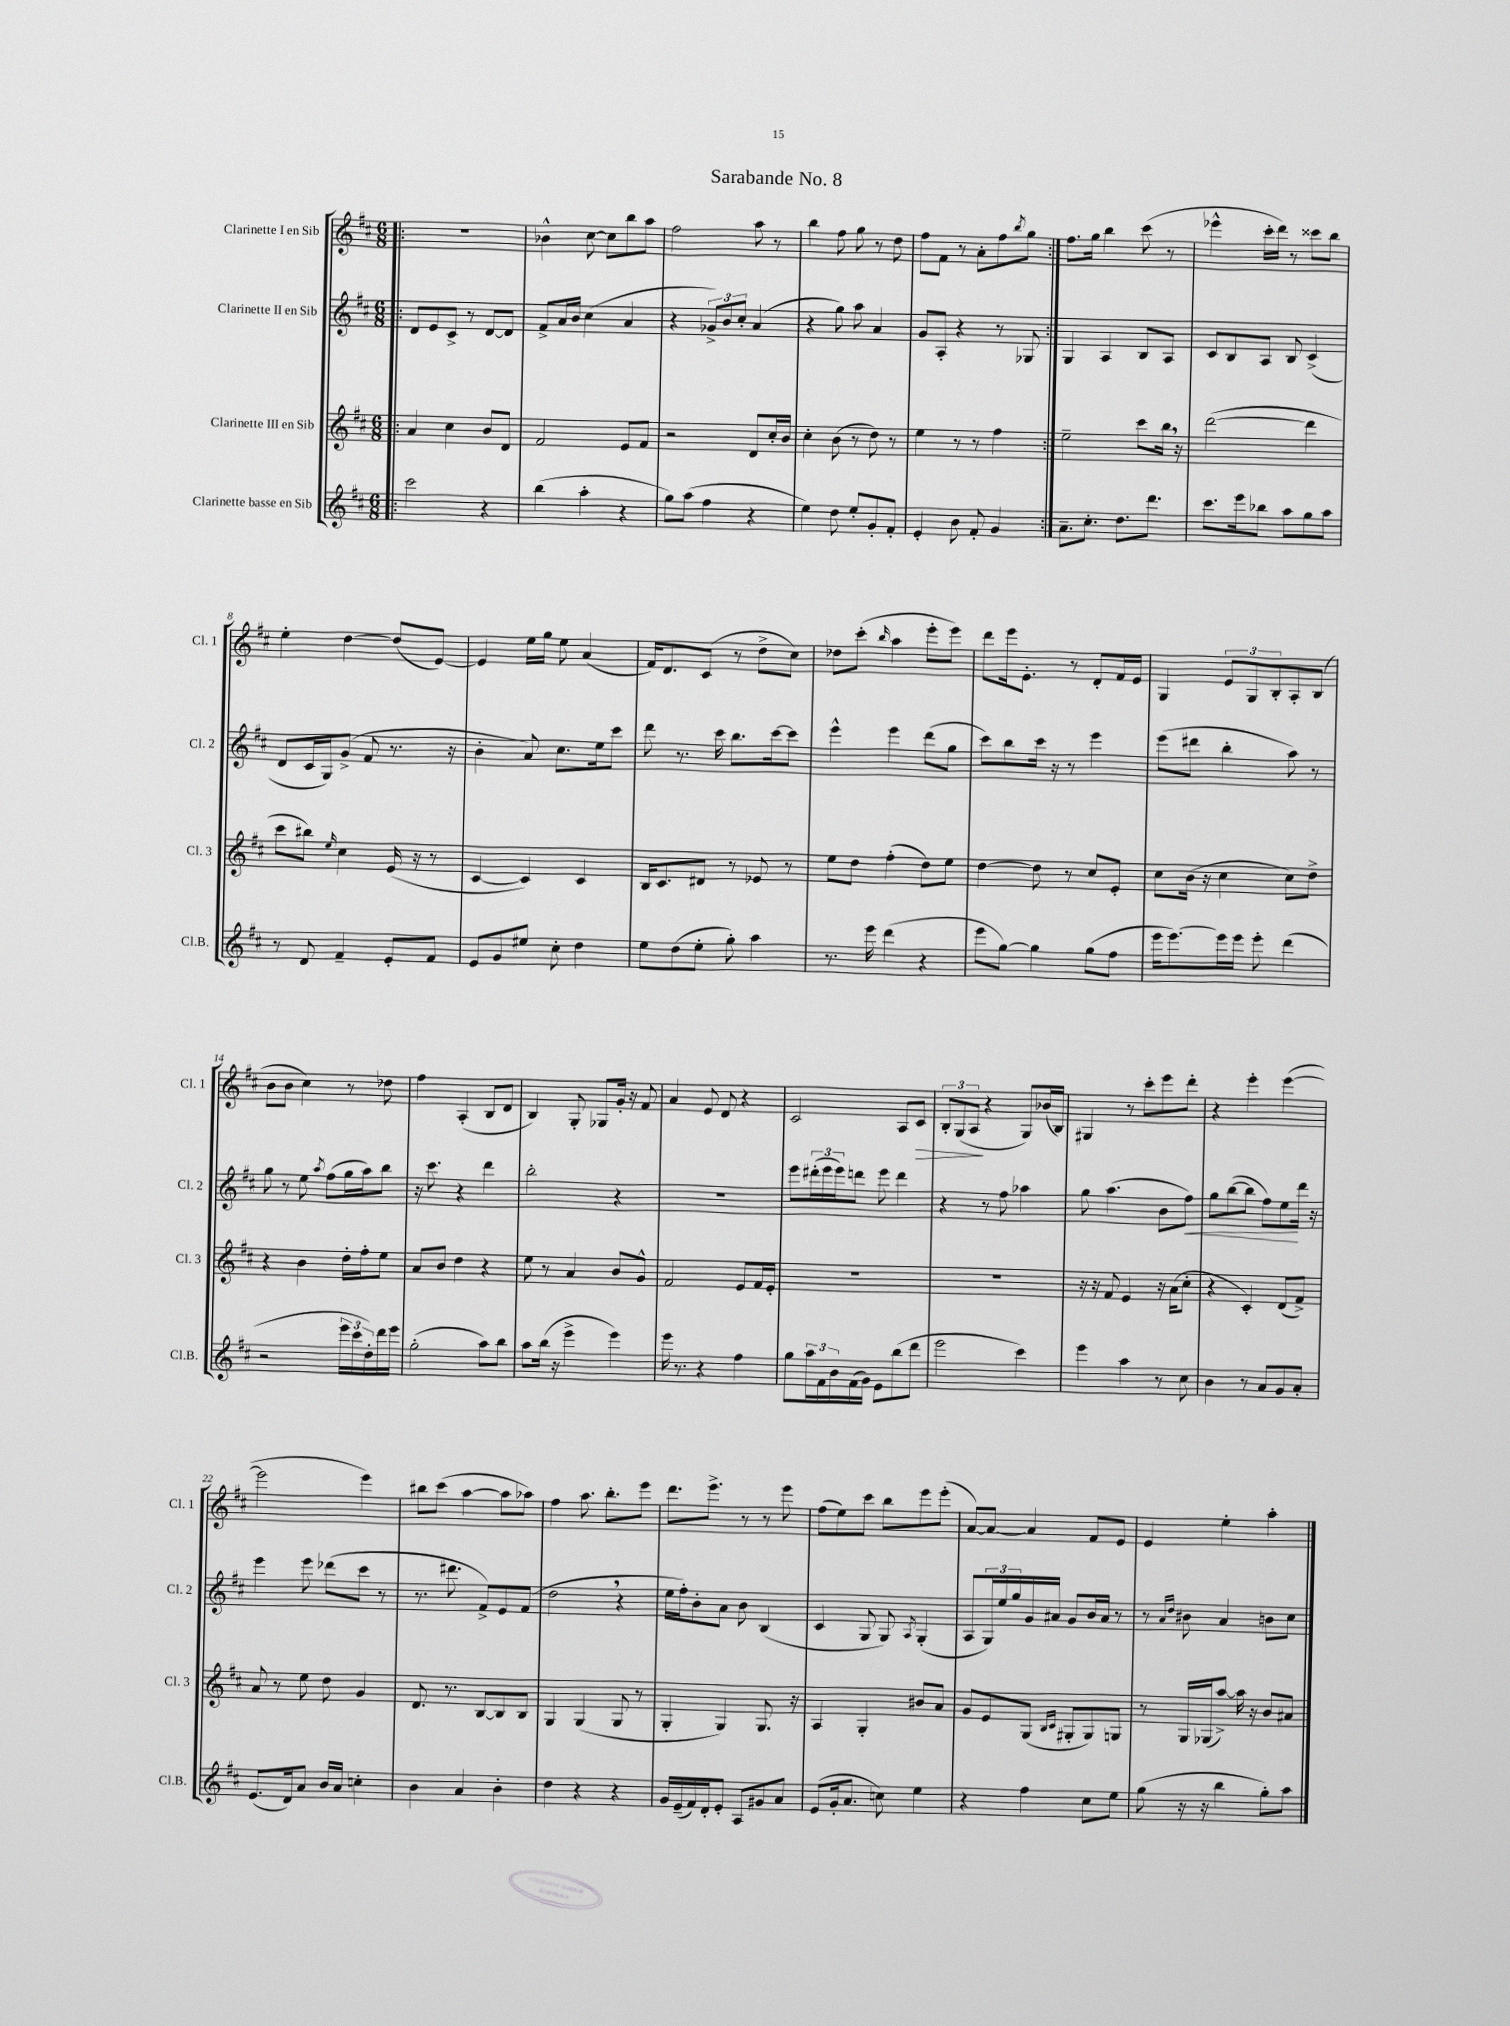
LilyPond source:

\header { title = "Sarabande No. 8" }
<<
\new StaffGroup <<
\new Staff = "s0" \with { instrumentName = "Clarinette I en Sib" shortInstrumentName = "Cl. 1" } {
    \clef treble \key d \major \numericTimeSignature \time 6/8
    \repeat volta 2 { \bar ".|:" R2. |
    bes'4-^ cis''8~ cis''8 b''8 a''8 |
    fis''2 a''8 r8 |
    b''4 fis''8 g''8 r8 d''8 |
    fis''8 fis'8 r8 a'8-. fis''8 \acciaccatura { b''8 } g''8 | }
    fis''8. g''16 b''4 cis'''8( r8 |
    ees'''4-^ cis'''16-. d'''16) r8 cisis'''8 b''8 |
    e''4-. d''4~ d''8( e'8~) |
    e'4 e''16 g''16 e''8 a'4( |
    fis'16) d'8. cis'8( r8 d''8-> cis''8) |
    des''8 cis'''8-.( \grace { b''16 } a''4 e'''8-. e'''8) |
    d'''8 e'''16 e'8.-. r8 d'8-. fis'16 e'16 |
    g4 \tuplet 3/2 { e'8 g8 b8-. } a8-. b8( |
    b'8 b'8 cis''4) r8 des''8 |
    fis''4 a4-.( b8 d'8 |
    b4) g8-. ges8 g'16-. r16 fis'8 |
    a'4 e'8 d'8 r4 |
    cis'2 a8 cis'8\> |
    \tuplet 3/2 { b8-. g8( a8\! } r4 g8) bes'16( b16) |
    gis4 r8 cis'''8-. e'''8 d'''8-. |
    r4 e'''4-. e'''4~( |
    e'''2 e'''4) |
    bis''8 cis'''8( a''4~ a''8 aes''8) |
    fis''4 a''8. b''8.-. e'''8 |
    d'''8. e'''8.-> r8 r8 e'''8 |
    fis''8( e''8) cis'''8 b''8 e'''8 e'''8-.( |
    a'8~) a'8~ a'4 fis'8 e'8 |
    e'4 e''4-. a''4-. \bar "|." |
}
\new Staff = "s1" \with { instrumentName = "Clarinette II en Sib" shortInstrumentName = "Cl. 2" } {
    \clef treble \key d \major \numericTimeSignature \time 6/8
    \repeat volta 2 { \bar ".|:" d'8 e'8 cis'8-> r8 d'8~ d'8 |
    fis'8-> a'16 b'16 cis''4( a'4 |
    r4 \tuplet 3/2 { ges'8->) b'8 cis''8-. } a'4( |
    r4 g''8) a''8 a'4 |
    g'8 a8-. r4 r8 ges8 | }
    g4 a4 b8 a8 |
    cis'8 b8 a8 b8 cis'4->( |
    d'8 cis'16 g16) g'8->( fis'8 r8. r16 |
    b'4-. a'8) cis''8. e''16 cis'''8 |
    d'''8 r8. cis'''16 b''8. cis'''16~ cis'''8 |
    e'''4-^ e'''4 d'''8( g''8 |
    cis'''8) b''8 cis'''16 r16 r8 e'''4 |
    e'''8( dis'''8 b''4-. a''8) r8 |
    g''8 r8 e''8 \acciaccatura { a''8 } fis''8( g''16 a''16) b''8 |
    r16 cis'''8. r4 d'''4 |
    b''2-. r4 |
    R2. |
    e'''8 \tuplet 3/2 { dis'''16-.( e'''16 e'''16) } d'''8 e'''8 d'''4 |
    r4 r8 fis''8 aes''4 |
    g''8 a''4.( b'8 fis''8\<) |
    g''8 b''8~( b''8 fis''8) e''8\! d'''16 r16 |
    e'''4 e'''8 des'''8( cis'''8 r8 |
    r8. dis'''8. fis'8->) e'8 fis'8( |
    d''2 \breathe r4 |
    e''16 fis''16-.) b'8-. a'8 b'8 b4( |
    cis'4 g8 g8) \acciaccatura { a8 } g4-.( |
    a8 \tuplet 3/2 { g16) e''16 g''16 } g'16 ais'16 g'8 b'16 ais'16 r8 |
    r8 \grace { a'16 d''16 } bis'8 a'4 b'8 cis''8 \bar "|." |
}
\new Staff = "s2" \with { instrumentName = "Clarinette III en Sib" shortInstrumentName = "Cl. 3" } {
    \clef treble \key d \major \numericTimeSignature \time 6/8
    \repeat volta 2 { \bar ".|:" a'4 cis''4 b'8 d'8 |
    fis'2 e'8 fis'8 |
    r2 d'8 cis''16-. b'16 |
    cis''4-. b'8( r8 d''8) r8 |
    e''4 r8 r8 fis''4 | }
    e''2-- cis'''8 b''16 \breathe r16 |
    d'''2~( d'''4 |
    cis'''8 bis''8) \grace { e''16 } cis''4 e'16( r16 r8 |
    cis'4~ cis'4) cis'4 |
    b16 cis'8. dis'8 r8 ees'8 r8 |
    e''8 d''8 fis''4-.( d''8) e''8 |
    d''4~ d''8 r8 cis''8 e'8-. |
    cis''8 b'16( r16 cis''4 cis''8) d''8-> |
    r4 b'4 d''16-. fis''16-. e''8 |
    a'8 b'8 d''4 r4 |
    e''8 r8 a'4 b'8 g'8-^ |
    fis'2 e'8 fis'16 e'16-. |
    R2. |
    R2. |
    r16 r16 fis'8 e'4 r16 a'16( cis''8-. |
    r4 cis'4-.) d'8( fis'8->) |
    a'8 r8 e''8 d''8 g'4 |
    d'8. r8. b8~ b8 b8 |
    g4 g4( g8 r8 |
    g4-. g4) g8. r16 |
    a4 g4-. bis'8 a'8 |
    g'8 e'8 g8( \grace { b16 cis'16 } gis8-. gis8) g8 |
    r8 g16 ges16( a''8~->) a''16 r16 b'8 ais'8 \bar "|." |
}
\new Staff = "s3" \with { instrumentName = "Clarinette basse en Sib" shortInstrumentName = "Cl.B." } {
    \clef treble \key d \major \numericTimeSignature \time 6/8
    \repeat volta 2 { \bar ".|:" cis'''2 r4 |
    b''4( a''4-. r4 |
    g''8) a''8( fis''4 r4 |
    e''4) d''8 e''8-. g'8-. fis'8-. |
    e'4-. b'8 fis'8-. g'4 | }
    a'8.-- cis''8.-. d''8. d'''8. |
    cis'''8. e'''16 bes''8 a''8 g''8 a''8 |
    r8 d'8 fis'4-- e'8-. fis'8 |
    e'8 g'8 eis''8 cis''8-. d''4 |
    e''8 d''8( e''8-. g''8-.) a''4 |
    r8. e'''16 d'''4( r4 |
    e'''8 g''8~) g''4 g''8( fis''8 |
    e'''16 e'''8.~) e'''16 e'''16 e'''8-. d'''4( |
    r2 \tuplet 3/2 { e'''16 cis'''16 d''16-.) } d'''16 e'''16 |
    g''2-.( a''8) b''8 |
    a''8 b''16( r16 e'''4-> e'''4) |
    e'''16 r8. r4 fis''4 |
    g''8 \tuplet 3/2 { a''16 fis'16 b'16 } fis'16( g'16) e'8 b''8( d'''8 |
    e'''2 cis'''4) |
    e'''4 a''4 r8 cis''8 |
    b'4 r8 a'8 g'8 a'8-. |
    e'8.( d'16) a'8 b'16 a'16 c''4-. |
    b'4 a'4 b'4-. |
    d''4 r4 r4 |
    g'16 e'16--( fis'16) d'16-. e'8-. a8 gis'8 a'8 |
    e'8( g'16-. a'8. c''8) e''4 |
    r4 fis''4 cis''8 e''8 |
    g''8( r16 r16 b''4 g''8-.) a''8 \bar "|." |
}
>>
>>
